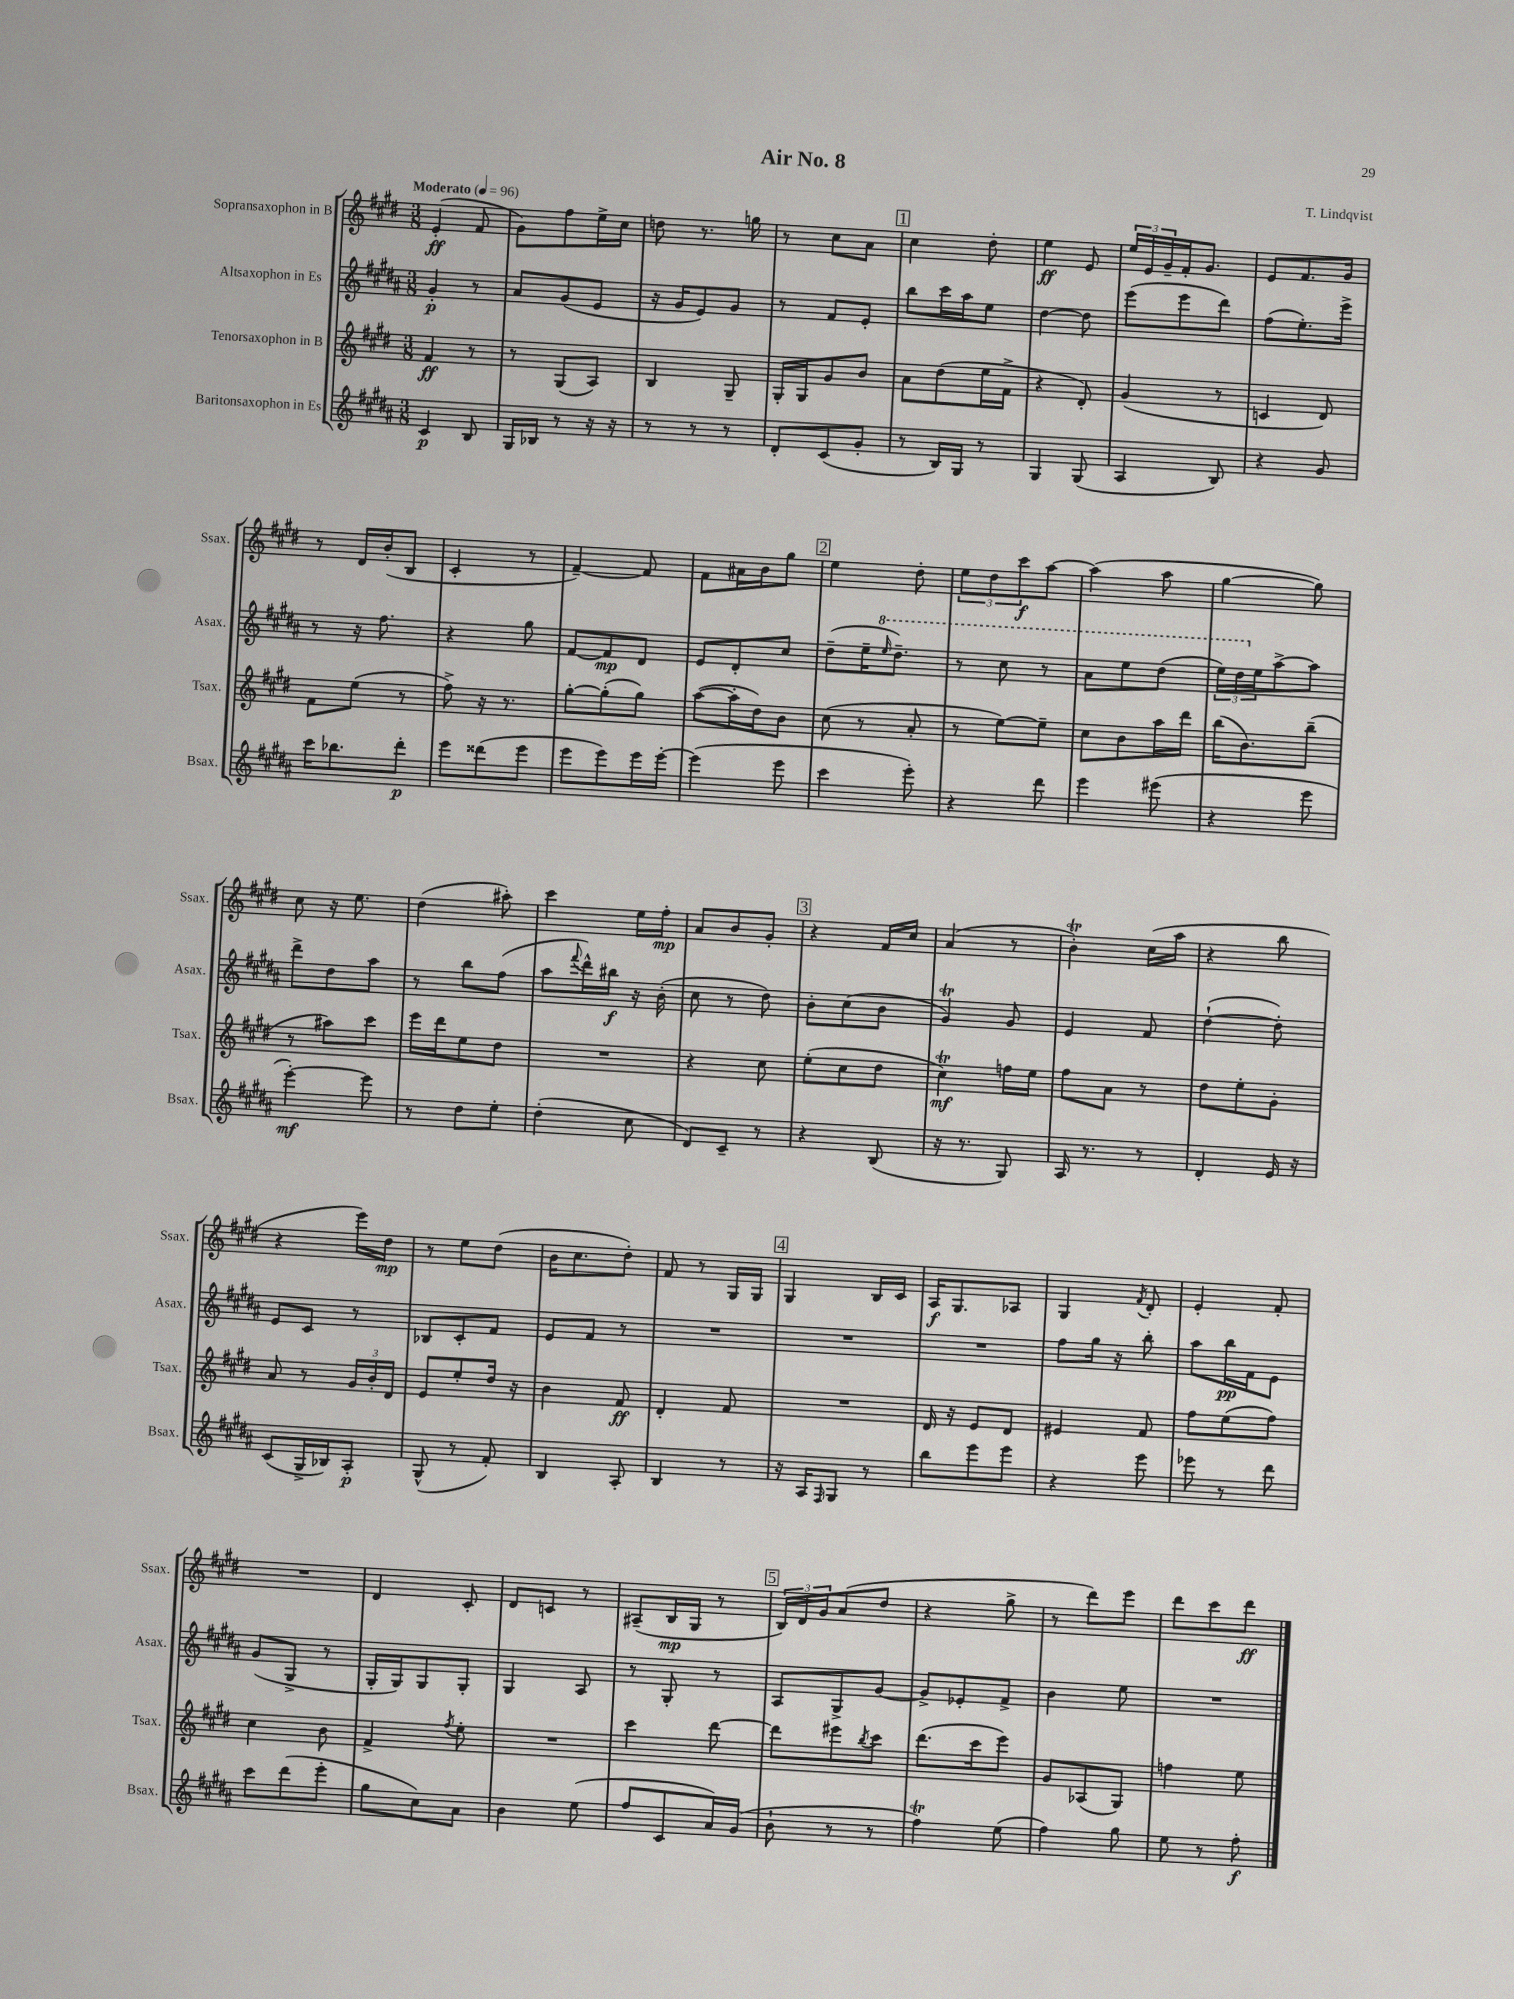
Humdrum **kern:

**kern	**kern	**kern	**kern
*staff4	*staff3	*staff2	*staff1
*clefG2	*clefG2	*clefG2	*clefG2
*k[f#c#g#d#a#]	*k[f#c#g#d#]	*k[f#c#g#d#a#]	*k[f#c#g#d#]
*M3/8	*M3/8	*M3/8	*M3/8
*MM96	*MM96	*MM96	*MM96
4c#	4f#	4g#'	(4e'
8B	8r	8r	8f#
=	=	=	=
16G#	8r	8a#	8g#)
16B-	.	.	.
8r	(8G#	(8g#	8ff#
16r	8A)	8e	16ee^
16r	.	.	16cc#
=	=	=	=
8r	4B	16r	8dd
.	.	16g#	.
8r	.	8e)	8.r
8r	8G#~	8g#	.
.	.	.	16gg
=	=	=	=
8d#'	16G#'	8r	8r
.	16G#	.	.
(8c#	8g#	8f#	8cc#
8g#'	8b	8e'	8a
=	=	=	=
8r	8a	8bb	4cc#
16B)	(8dd#	16ccc#	.
16G#	.	16aa#	.
8r	16ee	8ee	8dd#'
.	16f#^	.	.
=	=	=	=
4G#	4r	[4dd#	4ee
(8G#	8d#')	8dd#]	8e
=	=	=	=
4A#	(4g#	(8eee	24ee
.	.	.	24e
.	.	.	24g#~
.	.	8eee	16f#'
.	.	.	8.g#
8B)	8r	8ddd#)	.
=	=	=	=
4r	4c	(8ff#	8e
.	.	8.ee')	8.f#
8g#	8d#)	.	.
.	.	16eee^	16g#
=	=	=	=
16ccc#	8f#	8r	8r
8.bb-	.	.	.
.	(8ee	16r	16d#
.	.	8.ff#	(16b'
8ddd#'	8r	.	8B
=	=	=	=
8eee	8ff#^)	4r	4c#'
(8ddd##	16r	.	.
.	8.r	.	.
8eee	.	8gg#	8r
=	=	=	=
8eee	[8gg#'	[8f#	[4f#~)
8eee)	(8gg#']	8f#]	.
16eee	8gg#)	8d#	8f#]
[16eee'	.	.	.
=	=	=	=
(4eee]	([8aa	8e	8f#
.	16aa']	8d#'	16a#
.	16dd#)	.	16b
8eee	8b	8cc#	8gg#
=	=	=	=
4ccc#	(8cc#	(8dd#~	4ee
.	8r	16ee~	.
.	.	16qqeee	.
.	.	8.ddd#~)	.
8eee')	8a'	.	8dd#'
=	=	=	=
4r	8r	8r	12ee
.	.	.	12dd#
.	[8ee)	8ccc#	.
.	.	.	12ccc#
8ddd#	8ee~]	8r	[8aa
=	=	=	=
4eee	8cc#	8aa#	(4aa]
.	8b	8eee	.
(8eee#	16aa	(8ddd#	8aa
.	16ddd#	.	.
=	=	=	=
4r	(16bb	24eee)	[4gg#
.	.	24ddd#	.
.	8.b)	.	.
.	.	24ee	.
.	.	[8aa#^	.
8eee	(8bb~	8aa#]	8gg#])
=	=	=	=
[4eee')	8r	8ddd#^	8cc#
.	8aa#)	8dd#	16r
.	.	.	8.ee
8eee]	8ccc#	8aa#	.
=	=	=	=
8r	16eee	8r	(4dd#
.	16ddd#	.	.
8dd#	8ee	8bb	.
8ee'	8dd#	(8ff#	8aa#')
=	=	=	=
(4dd#'	4.r	8aa#	4ccc#
.	.	8qqfff#	.
.	.	16ddd#^^)	.
.	.	16bb#	.
8cc#	.	16r	16ee
.	.	(16b'	16ff#'
=	=	=	=
8d#)	4r	8cc#	8a
8c#~	.	8r	8b
8r	8cc#	8dd#)	8g#'
=	=	=	=
4r	(8ee'	8b'	4r
.	8cc#	(8cc#	.
(8B	8dd#	8b	16f#
.	.	.	16cc#
=	=	=	=
16r	4cc#)	4g#)	(4a
8.r	.	.	.
8G#)	16ff	8g#	8r
.	16ee	.	.
=	=	=	=
16A#	8ff#	4e	4b')
8.r	.	.	.
.	8a	.	.
8r	8r	8f#	(16cc#
.	.	.	16aa
=	=	=	=
4d#'	8dd#	([4dd#`	4r
.	8ee'	.	.
16e	8g#'	8dd#'])	8bb
16r	.	.	.
=	=	=	=
(8c#	8a	8e	4r
16G#^	8r	8c#	.
16B-)	.	.	.
8A#'	24g#	8r	16eee)
.	24b'	.	.
.	.	.	16dd#
.	24d#	.	.
=	=	=	=
(8G#^^	8e	8B-	8r
8r	8ee'	8c#'	8ee
8f#')	16dd#	8f#	(8dd#
.	16r	.	.
=	=	=	=
4B	4b	8e	16b
.	.	.	8.cc#
.	.	8f#	.
8A#'	8f#	8r	8dd#')
=	=	=	=
4B	4d#'	4.r	8f#
.	.	.	8r
8r	8f#	.	16G#
.	.	.	16G#
=	=	=	=
16r	4.r	4.r	4G#
16A#	.	.	.
16qqF#	.	.	.
8G#	.	.	.
8r	.	.	16B
.	.	.	16c#
=	=	=	=
8bb	16d#	4.r	16A
.	16r	.	8.G#
8eee	8e	.	.
8eee	8d#	.	8A-
=	=	=	=
4r	4e#	8ff#	4G#
.	.	16gg#	.
.	.	16r	.
.	.	.	8qf#
8eee	8f#	8bb'	8d#'
=	=	=	=
8eee-	8ff#	8aa#	4e'
8r	(8ee	16bb	.
.	.	16f#	.
8ddd#	8ff#)	8e	8f#'
=	=	=	=
8ccc#	4cc#	(8g#	4.r
(8ddd#	.	8G#^	.
8eee'	8b	8r	.
=	=	=	=
8gg#	4f#^	16G#'	4d#
.	.	16G#)	.
8cc#)	.	8G#	.
.	8qff#	.	.
8a#	8ee'	8G#'	8c#'
=	=	=	=
4b	4.r	4G#	8d#
.	.	.	8c
(8ee	.	8A#	8r
=	=	=	=
8ff#	4ccc#	8r	(8A#~
8c#	.	8G#'	16B
.	.	.	16G#
16a#)	[8ddd#	8r	8r
(16g#	.	.	.
=	=	=	=
8b`	8ddd#]	8A#	24B)
.	.	.	24d#
.	.	.	24g#
8r	8eee#	8G#^	(8a
.	8qbb	.	.
8r	8ccc#	[8g#	8dd#
=	=	=	=
4ff#)	(8.ddd#	8g#^]	4r
.	.	8e-'	.
.	16ccc#	.	.
(8ee	8eee)	8f#^	8gg#^
=	=	=	=
4ff#)	8g#	4b	8r
.	(8A-	.	8ddd#)
8gg#	8G#)	8ee	8eee
=	=	=	=
8ee	4ff	4.r	8ddd#
8r	.	.	8ccc#
8ff#'	8ee	.	8ddd#
==	==	==	==
*-	*-	*-	*-
